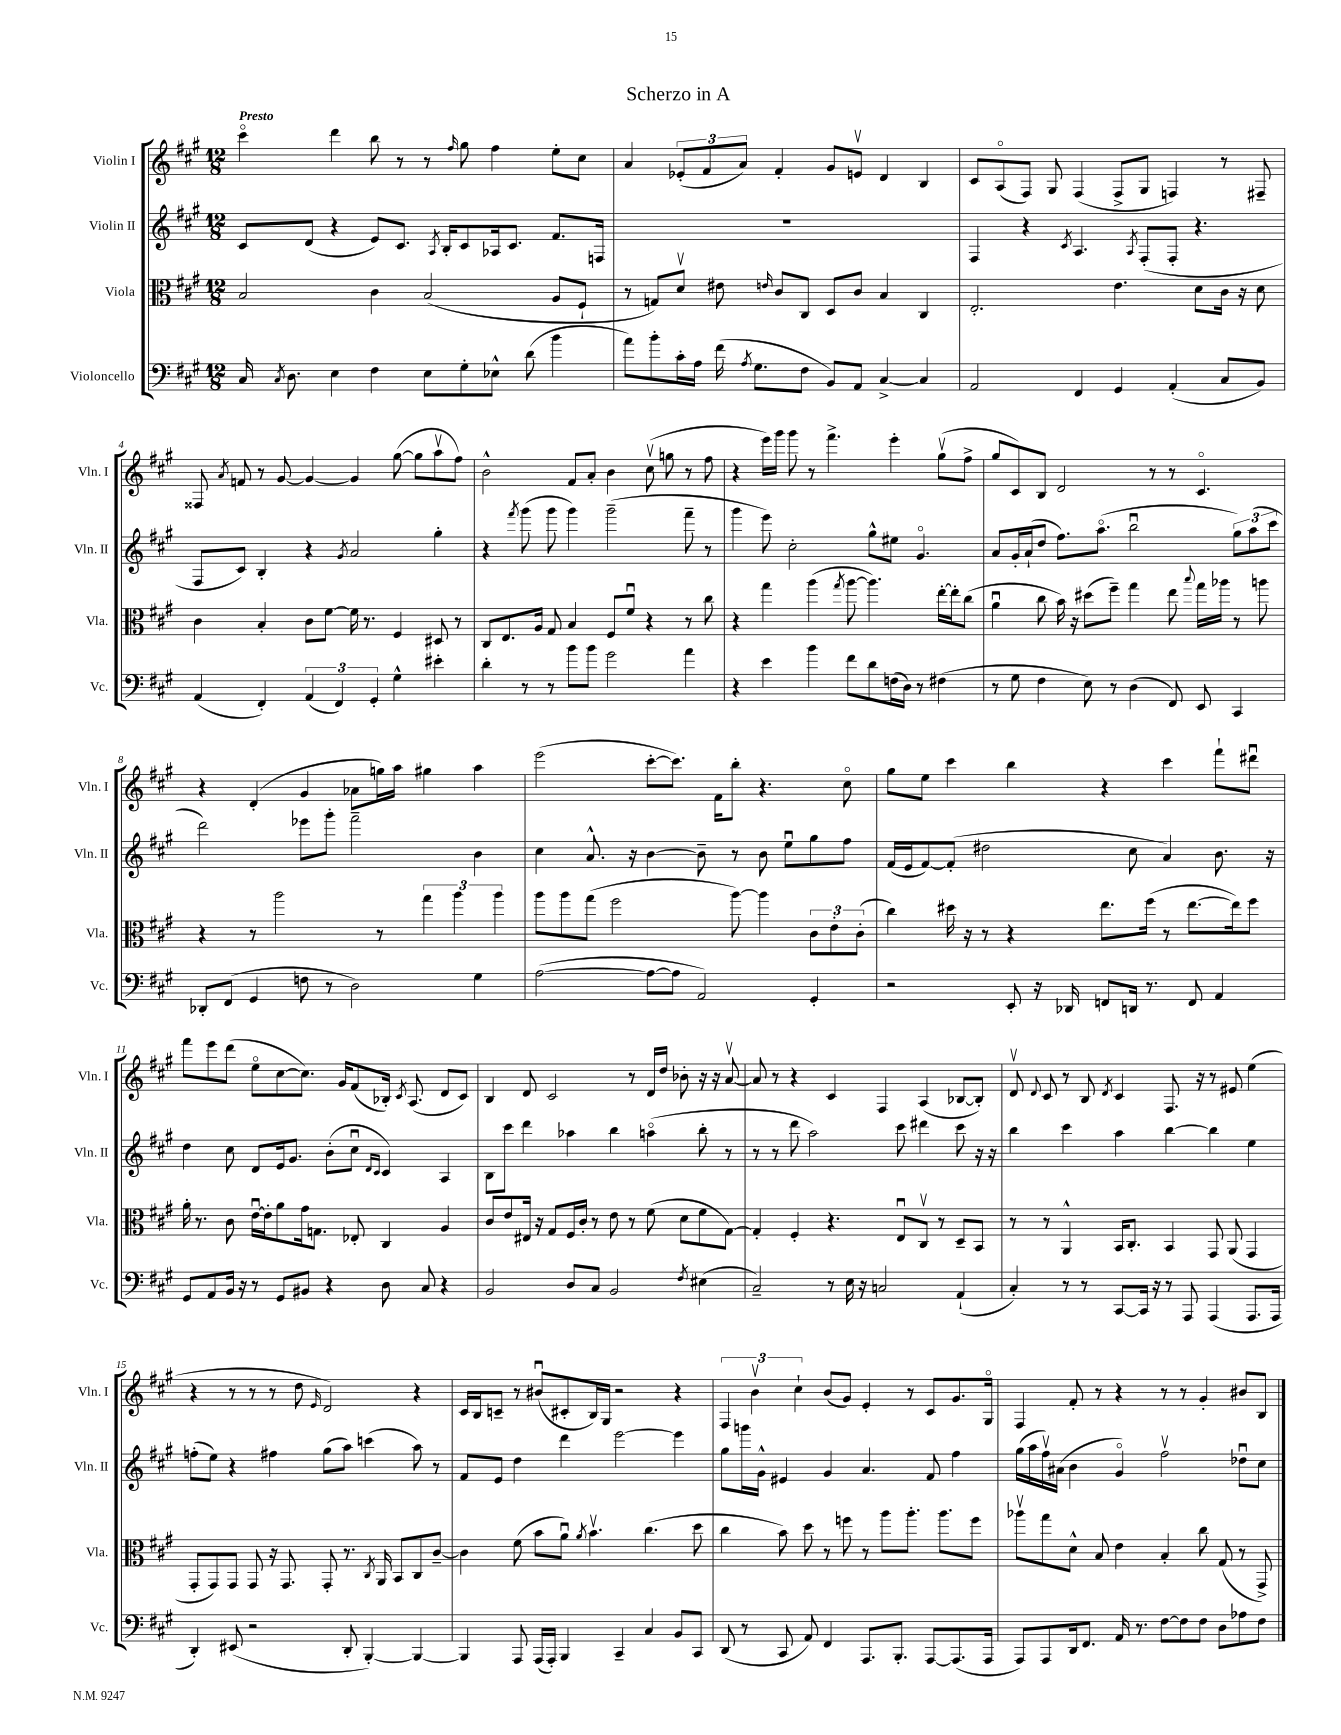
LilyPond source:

\header { title = "Scherzo in A" }
<<
\new StaffGroup <<
\new Staff = "s0" \with { instrumentName = "Violin I" shortInstrumentName = "Vln. I" } {
    \clef treble \key a \major \numericTimeSignature \time 12/8 \tempo "Presto"
    \autoBeamOff cis'''4\flageolet d'''4 b''8 r8 r8 \grace { fis''16 } gis''8 fis''4 e''8[-. cis''8] |
    a'4 \tuplet 3/2 { ees'8[-.( fis'8 a'8]) } fis'4-. gis'8[ e'8]\upbow d'4 b4 |
    cis'8[ a8\flageolet( fis8]) gis8 fis4( fis8[-> gis8] f4) r8 fis8-- |
    fisis8 \acciaccatura { a'8 } f'8 r8 gis'8~ gis'4~ gis'4 gis''8~( gis''8[ a''8\upbow fis''8]) |
    b'2-^ fis'8[ a'8]-. b'4 cis''8\upbow( g''8 r8 fis''8 |
    r4 e'''16[) gis'''16] gis'''8 r8 fis'''4.-> e'''4-. gis''8[\upbow( fis''8]-> |
    gis''8[ cis'8) b8] d'2 r8 r8 cis'4.\flageolet |
    r4 d'4-.( gis'4 aes'8[ g''16) a''16] gis''4 a''4 |
    e'''2( cis'''8[~-. cis'''8.]) fis'16[ b''8]-. r4. cis''8\flageolet |
    gis''8[ e''8] cis'''4 b''4 r4 cis'''4 fis'''8[-! dis'''8]\downbow |
    fis'''8[ e'''8 d'''8]( e''8[\flageolet cis''8~ cis''8.]) gis'16[ fis'8( bes16]-.) \acciaccatura { cis'8 } a8.( d'8[ cis'8]) |
    b4 d'8 cis'2 r8 d'16[ d''16] bes'8-. r16 r16 a'8~\upbow |
    a'8 r8 r4 cis'4 fis4 a4( bes8[~ bes8]-.) |
    d'8\upbow \appoggiatura { d'8 } cis'8 r8 b8 \acciaccatura { d'8 } cis'4 fis8. r16 r8 eis'8 e''4( |
    r4 r8 r8 r8 d''8 \grace { e'16 } d'2) r4 |
    cis'16[ b16 c'8]-- r8 bis'8[\downbow( cis'8-. b16) gis16] r2 r4 |
    \tuplet 3/2 { fis4 b'4\upbow cis''4-! } b'8[( gis'8]) e'4-. r8 cis'8[ gis'8. gis16]\flageolet |
    fis4 fis'8-. r8 r4 r8 r8 gis'4-. bis'8[ b8] \bar "|." |
}
\new Staff = "s1" \with { instrumentName = "Violin II" shortInstrumentName = "Vln. II" } {
    \clef treble \key a \major \numericTimeSignature \time 12/8
    \autoBeamOff cis'8[ d'8]( r4 e'8[) cis'8.] \acciaccatura { a8 } b16[-. cis'8 aes16 cis'8.] fis'8.[ f16] |
    R1. |
    fis4 r4 \acciaccatura { cis'8 } a4. \acciaccatura { a8 } fis8[-.( fis8]-. r4. |
    fis8[ cis'8]) b4-. r4 \acciaccatura { gis'8 } a'2 gis''4-. |
    r4 \acciaccatura { fis'''8 } gis'''8( gis'''8 gis'''4) gis'''2--( fis'''8-- r8 |
    gis'''4 e'''8) cis''2-. gis''8[-^ eis''8] gis'4.\flageolet |
    a'8[ gis'16-. a'16-!( d''8] fis''8.[) a''8.]\flageolet( b''2\downbow \tuplet 3/2 { gis''8[) a''8( cis'''8] } |
    d'''2) ees'''8[ gis'''8]-. fis'''2-- b'4 |
    cis''4 a'8.-^ r16 b'4~ b'8-- r8 b'8 e''8[\downbow gis''8 fis''8] |
    fis'16[( e'16 fis'8~) fis'8]-.( dis''2 cis''8 a'4) b'8. r16 |
    d''4 cis''8 d'8[ e'16 gis'8.] b'8[-.( cis''8]\downbow \grace { d'16[ cis'16] } cis'4) a4 |
    b8[ cis'''8] d'''4 aes''4 b''4 a''4\flageolet( b''8-. r8 |
    r8 r8 d'''8 a''2) cis'''8 dis'''4 cis'''8 r16 r16 |
    b''4 cis'''4 a''4 b''4~ b''4 e''4 |
    f''8[-.( e''8]) r4 fis''4 gis''8[( a''8]) c'''4( a''8) r8 |
    fis'8[ e'8] d''4 d'''4 e'''2~ e'''4 |
    gis''8[ g'''16 gis'16]-^ eis'4 gis'4 a'4. fis'8 fis''4 |
    gis''16[( a''16 fis''16\upbow) ais'16]( b'4 gis'4\flageolet) fis''2\upbow des''8[\downbow cis''8] \bar "|." |
}
\new Staff = "s2" \with { instrumentName = "Viola" shortInstrumentName = "Vla." } {
    \clef alto \key a \major \numericTimeSignature \time 12/8
    \autoBeamOff b2 cis'4 b2( a8[ fis8]-! |
    r8 g8[) d'8]\upbow eis'8 \grace { e'16 } cis'8[ cis8] d8[ cis'8] b4 cis4 |
    e2.-. e'4. d'8[ cis'16] r16 d'8 |
    cis'4 b4-. cis'8[ fis'8]~ fis'16 r8. fis4 dis8 r8 |
    cis8[ e8. a16] gis8 b4 fis8[ fis'8]\downbow r4 r8 cis''8 |
    r4 gis''4 a''4( \acciaccatura { gis''8 } a''8~ a''4.) e''16[~-. e''16-. cis''8]( |
    a'4\downbow cis''8 b'16) r16 dis''8[( fis''8]--) gis''4 e''8 \appoggiatura { b''8 } gis''16[ aes''16] r8 a''8 |
    r4 r8 a''2 r8 \tuplet 3/2 { gis''4 a''4 a''4 } |
    a''8[ a''8 gis''8]( fis''2 a''8~) a''4 \tuplet 3/2 { cis'8[ e'8-. cis'8]-.( } |
    cis''4) dis''16 r16 r8 r4 e''8.[ fis''16]( r8 e''8.[~ e''16) fis''8] |
    a'16-. r8. cis'8 e'16[~\downbow e'16-. a'8 gis'16 g8.] ees8-. cis4 a4 |
    cis'8[ e'8 eis16] r16 gis8[ fis16 cis'16]-. r8 e'8 r8 fis'8( d'8[ fis'8 gis8]~) |
    gis4-. fis4-. r4. e8[\downbow cis8]\upbow r8 d8[-- b,8] |
    r8 r8 a,4-^ b,16[ cis8.]-. b,4 gis,8 a,8( gis,4 |
    gis,8[-. gis,8) gis,8] gis,8 r16 gis,8. gis,8-. r8. \acciaccatura { cis8 } a,16 b,8[ cis8 cis'8]~-- |
    cis'4 fis'8( b'8[ a'8]\downbow) \acciaccatura { a'8 } b'4.\upbow cis''4.( d''8 |
    cis''4 b'8) d''8 r8 f''8 r8 a''8[ a''8.]-. a''8.[ f''8] |
    aes''8[\upbow gis''8 d'8]-^ b8 e'4 b4-. cis''8 gis8( r8 gis,8->) \bar "|." |
}
\new Staff = "s3" \with { instrumentName = "Violoncello" shortInstrumentName = "Vc." } {
    \clef bass \key a \major \numericTimeSignature \time 12/8
    \autoBeamOff cis16 \acciaccatura { cis8 } d8. e4 fis4 e8[ gis8-. ees8]-^ d'8( b'4 |
    a'8[) b'8-. cis'16-. a16] fis'16( \acciaccatura { a8 } gis8.[ fis8] b,8[) a,8] cis4~-> cis4 |
    a,2 fis,4 gis,4 a,4-.( cis8[ b,8]) |
    a,4( fis,4-.) \tuplet 3/2 { a,4( fis,4) gis,4-. } gis4-^ eis'4-. |
    d'4-. r8 r8 b'8[ b'8] gis'2 a'4 |
    r4 e'4 b'4 fis'8[ d'8 f16( d16]) r8 fis4( |
    r8 gis8 fis4 e8) r8 d4( fis,8) e,8 cis,4 |
    des,8[-. fis,8]( gis,4 f8 r8 d2) gis4 |
    a2~( a8[~ a8] a,2) gis,4-. |
    r2 e,8-. r16 des,16 f,8[ d,16] r8. f,8 a,4 |
    gis,8[ a,8 b,16] r16 r8 gis,8[ bis,8] r4 d8 cis8 r4 |
    b,2 d8[ cis8] b,2 \acciaccatura { fis8 } eis4( |
    cis2--) r8 e16 r16 c2 a,4-!( |
    cis4-.) r8 r8 cis,8[~ cis,16] r16 r8 a,,8 a,,4( a,,8.[ a,,16] |
    d,4-.) eis,8( r2 d,8-. b,,4~-.) b,,4~ |
    b,,4 a,,8 a,,16[( a,,16]-.) b,,4 cis,4-- cis4 b,8[ cis,8] |
    d,8( r8 cis,8 a,8) fis,4 a,,8.[ b,,8.]-. a,,8[~ a,,8.( a,,16] |
    a,,8[) a,,8 d,16 fis,8.] a,16 r8. fis8[~ fis8 fis8] d8[ aes8 fis8] \bar "|." |
}
>>
>>
